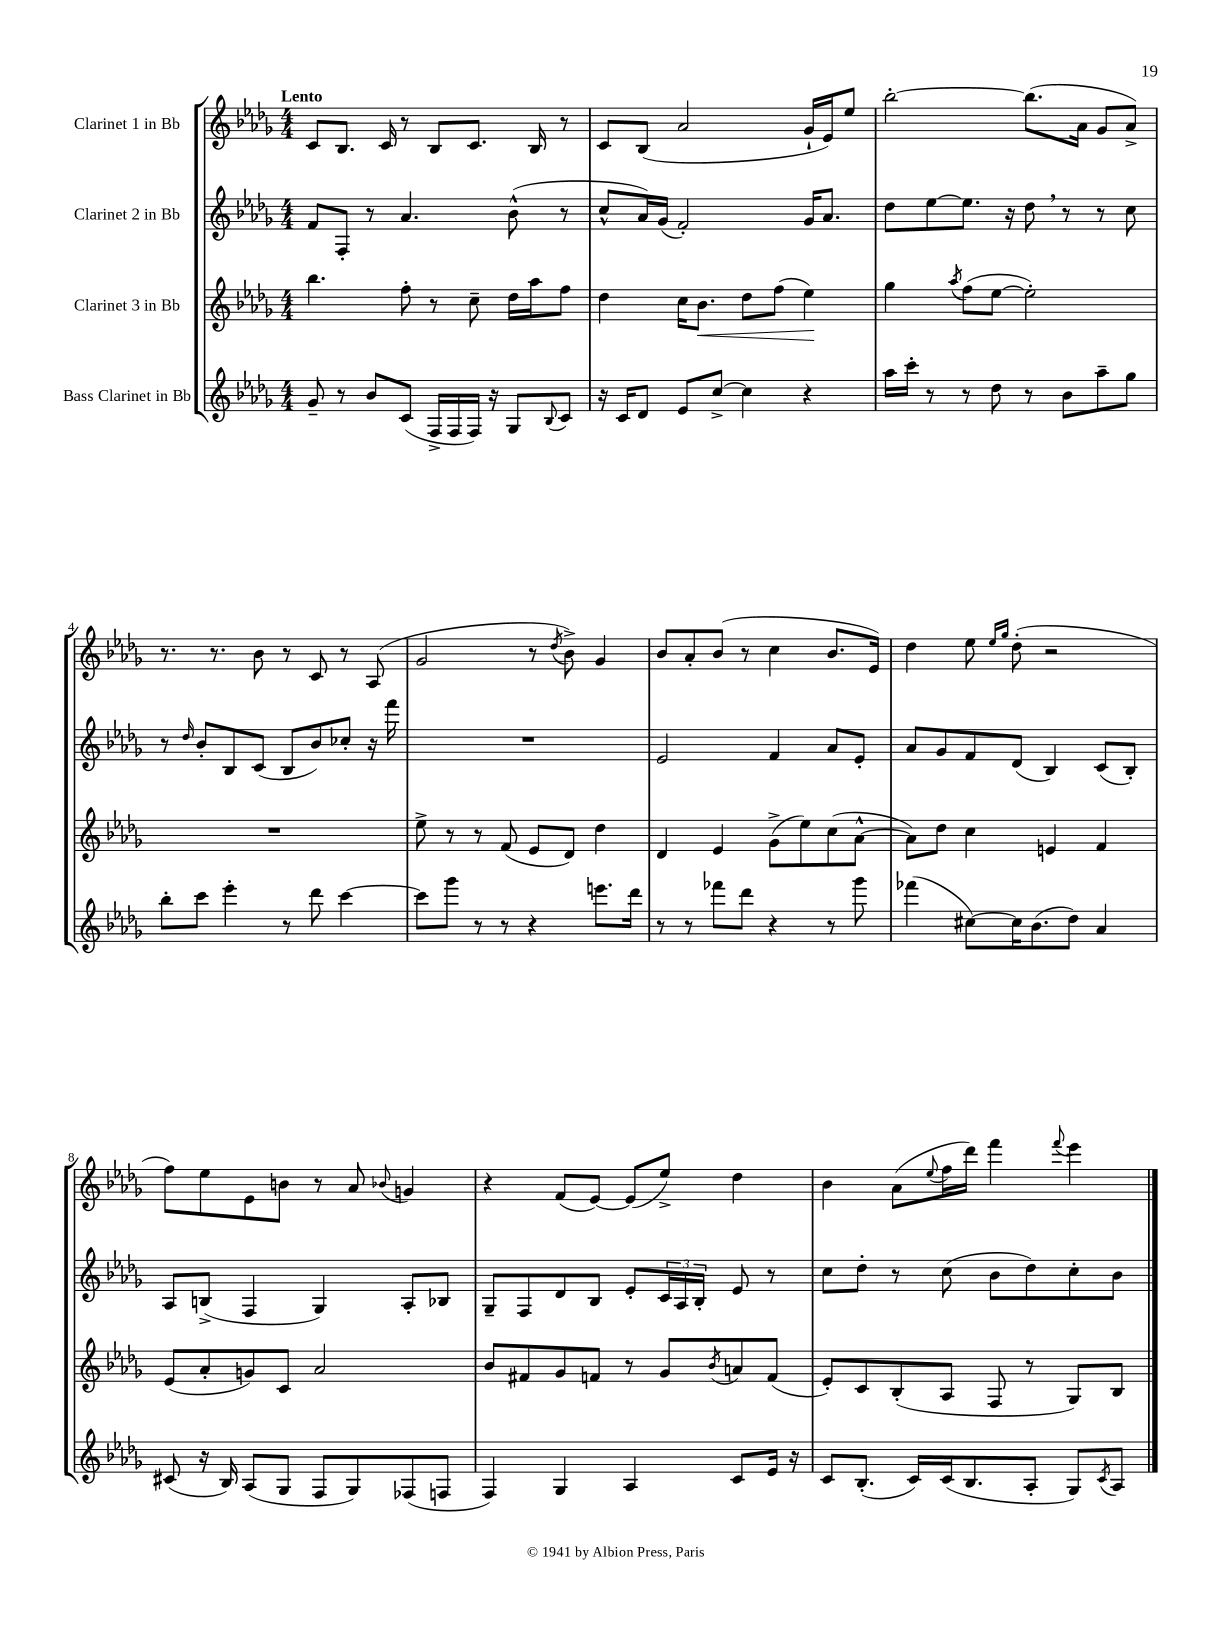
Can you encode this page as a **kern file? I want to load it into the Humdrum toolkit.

**kern	**kern	**kern	**kern
*staff4	*staff3	*staff2	*staff1
*clefG2	*clefG2	*clefG2	*clefG2
*k[b-e-a-d-g-]	*k[b-e-a-d-g-]	*k[b-e-a-d-g-]	*k[b-e-a-d-g-]
*M4/4	*M4/4	*M4/4	*M4/4
8g-~/	4.bb-\	8f/L	8c/L
8r	.	8F'/J	8.B-/J
8b-/L	.	8r	.
.	.	.	16c/
(8c/J	8ff'\	4.a-/	8r
16F^/LL	8r	.	8B-/L
16F/	.	.	.
16F/JJ)	8cc~\	.	8.c/J
16r	.	.	.
8G-/L	16dd-\LL	(8b-^^\	.
.	16aa-\J	.	16B-/
8qqB-/	.	.	.
8c/J	8ff\J	8r	8r
=	=	=	=
16r	4dd-\	8cc^^/L	8c/L
16c/LK	.	.	.
8d-/J	.	16a-/L)	(8B-/J
.	.	(16g-/JJ	.
8e-/L	16cc\LK	2f'/)	2a-/
.	8.b-\J	.	.
[8cc^/J	.	.	.
4cc\]	8dd-\L	.	.
.	(8ff\J	.	.
4r	4ee-\)	16g-/LK	16g-`/LL
.	.	8.a-/J	16e-/J)
.	.	.	8ee-/J
=	=	=	=
16aa-\LL	4gg-\	8dd-\L	[2bb-'\
16ccc'\JJ	.	.	.
8r	.	[8ee-\	.
.	8qaa-/	.	.
8r	(8ff\L	8.ee-\]J	.
8dd-\	[8ee-\J	.	.
.	.	16r	.
8r	2ee-'\])	8dd-\	(8.bb-\]L
8b-\L	.	8r	.
.	.	.	16a-\Jk
8aa-~\	.	8r	8g-/L
8gg-\J	.	8cc\	8a-^/J)
=	=	=	=
8bb-'\L	1r	8r	8.r
.	.	16qqdd-/	.
8ccc\J	.	8b-'/L	.
.	.	.	8.r
4eee-'\	.	8B-/	.
.	.	(8c/J	8b-\
8r	.	8B-/L	8r
8ddd-\	.	8b-/)	8c/
[4ccc\	.	8cc-'/J	8r
.	.	16r	(8A-/
.	.	16fff\	.
=	=	=	=
8ccc\]L	8ee-^\	1r	2g-/
8ggg-\J	8r	.	.
8r	8r	.	.
8r	(8f/	.	.
4r	8e-/L	.	8r
.	.	.	8qdd-/
.	8d-/J)	.	8b-^\)
8.eee\L	4dd-\	.	4g-/
16ddd-\Jk	.	.	.
=	=	=	=
8r	4d-/	2e-/	8b-/L
8r	.	.	8a-'/
8fff-\L	4e-/	.	(8b-/J
8ddd-\J	.	.	8r
4r	(8g-^\L	4f/	4cc\
.	8ee-\)	.	.
8r	(8cc\	8a-/L	8.b-/L
8ggg-\	[8a-^^\J	8e-'/J	.
.	.	.	16e-/Jk)
=	=	=	=
(4fff-\	8a-\]L)	8a-/L	4dd-\
.	8dd-\J	8g-/	.
[8cc#\L)	4cc\	8f/	8ee-\
.	.	.	16qqee-/LL
.	.	.	16qqgg-/JJ
16cc#\]K	.	(8d-/J	(8dd-'\
(8.b-\	.	.	.
.	4e/	4B-/)	2r
8dd-\J)	.	.	.
4a-/	4f/	(8c/L	.
.	.	8B-'/J)	.
=	=	=	=
(8c#/	(8e-/L	8A-/L	8ff\L)
16r	8a-'/	(8B^/J	8ee-\
16B-/)	.	.	.
(8A-/L	8g/)	4F/	8e-\
8G-/J	8c/J	.	8b\J
8F/L	2a-/	4G-/)	8r
8G-/)	.	.	8a-/
.	.	.	8qqb-/
(8F-/	.	8A-'/L	4g/
8F/J	.	8B-/J	.
=	=	=	=
4F/)	8b-/L	8G-~/L	4r
.	8f#/	8F/	.
4G-/	8g-/	8d-/	(8f/L
.	8f/J	8B-/J	[8e-/J)
4A-/	8r	8e-'/L	(8e-/]L
.	8g-/L	24c/L	8ee-^/J)
.	.	24A-/	.
.	.	24B-'/JJ	.
.	8qb-/	.	.
8c/L	8a/	8e-/	4dd-\
16e-/Jk	(8f/J	8r	.
16r	.	.	.
=	=	=	=
8c/L	8e-'/L)	8cc\L	4b-\
(8.B-'/J	8c/	8dd-'\J	.
.	(8B-'/	8r	(8a-\L
16c/LL)	.	.	.
.	.	.	8qqee-/
(16c/J	8A-/J	(8cc\	16ff\L
8.B-/	.	.	16ddd-\JJ)
.	8F/	8b-\L	4fff\
8A-'/J	8r	8dd-\)	.
.	.	.	8qqfff/
8G-/L)	8G-/L)	8cc'\	4eee-\
8qc/	.	.	.
8A-/J	8B-/J	8b-\J	.
==	==	==	==
*-	*-	*-	*-
